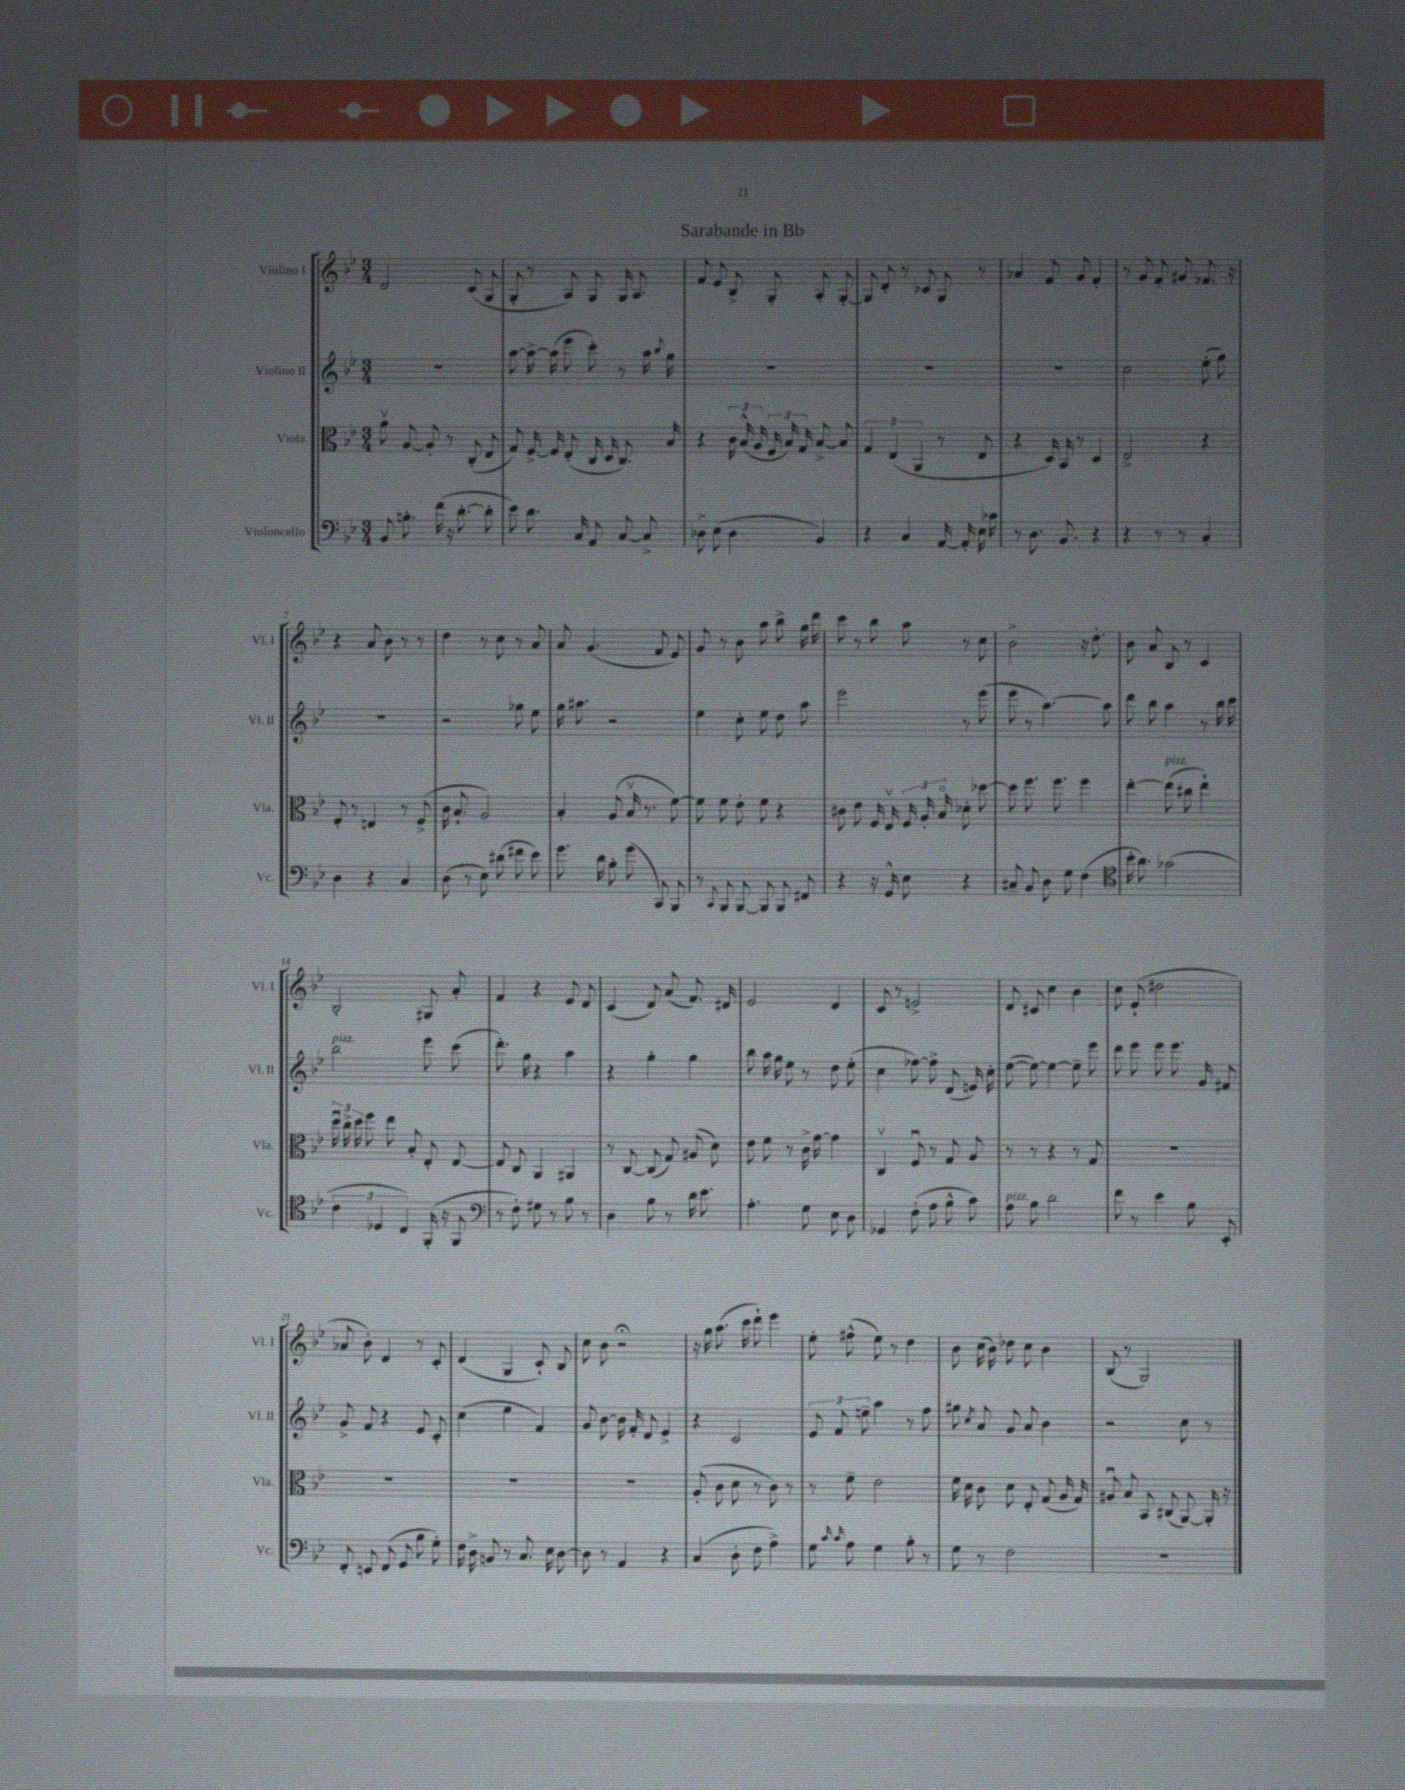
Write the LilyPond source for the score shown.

\header { title = "Sarabande in Bb" }
<<
\new StaffGroup <<
\new Staff = "s0" \with { instrumentName = "Violino I" shortInstrumentName = "Vl. I" } {
    \clef treble \key bes \major \numericTimeSignature \time 3/4
    \autoBeamOff d'2 c'8( g8 |
    g8-. r8 a8) g8 g16 a8. |
    f'8 ees'8 bes8-> g8-. a8-. g8~-. |
    g8 d'8-. r8 ces'8 g8 r8 |
    aes'4 f'8 g'8 f'4-. |
    r8 g'8 f'8-. gis'8 fes'8. r16 |
    r4 a'8 bes'8 r8 r8 |
    d''4 r8 c''8 r8 a'8 |
    a'8 g'4.( f'8 ees'8) |
    g'8 r8 bes'8 a''8 bes''8-> g''16 d'''16 |
    c'''8 r8 bes''8 a''8 r8 c''8 |
    bes'2-> r16 d''8.-. |
    bes'8 a'8 bes8 r8 c'4 |
    bes2-. gis8 a'8-. |
    f'4 r4 ees'8 d'8 |
    c'4( d'8) a'8( f'8.) dis'16 |
    ees'2 d'4 |
    c'8 r8 e'2-> |
    d'8 cis'8 c''4 bes'4 |
    c''8 ees'8-!( dis''2 |
    aes'8 bes'8-.) d'4 r8 c'8-. |
    d'4( g4 c'8-!) bes8 |
    c''8 bes'8 r2\fermata |
    r16 g''16 a''8.( c'''16 d'''8-!) ees'''4 |
    ees''8-. fis''8-^( ees''8) r8 d''4 |
    bes'8 c''16( bes'16) des''8 c''8 bes'4 |
    bes8( r8 g2) \bar "|." |
}
\new Staff = "s1" \with { instrumentName = "Violino II" shortInstrumentName = "Vl. II" } {
    \clef treble \key bes \major \numericTimeSignature \time 3/4
    \autoBeamOff R2. |
    a''8~ a''16~-> a''16( ees'''8 c'''8-.) r8 a''16 \appoggiatura { bes''8 } g''16 |
    R2. |
    R2. |
    R2. |
    c''2 ees''8-.( g''8) |
    R2. |
    r2 ges''8 ees''8 |
    g''16 ais''8. r2 |
    ees''4 c''8-. ees''8 d''8 a''8 |
    ees'''2 r8 ees'''8( |
    ees'''8 r8 a''4.~) a''8 |
    d'''8 bes''8 a''4 r8 bes''16 c'''16 |
    bes''2^\markup { \italic "pizz." } ees'''8 c'''8( |
    d'''8.-.) g''16 r4 a''4 |
    r4 g''4-. g''4 |
    bes''8 a''16 g''16 ees''8 r8 d''8 ees''8-.( |
    c''4 fes''8~) fes''8-> d'8( e'16) c''16-. |
    ees''8~( ees''8~) ees''4~ ees''8-- ees'''8 |
    d'''8 ees'''8 ees'''8 ees'''8. g'16 fis'8 |
    g'8-> f'8 r4 ees'8 c'8-. |
    c''4( ees''4 f'4) |
    g'8 bes'8~ bes'16 f'16-. d'8 ees'4-> |
    r4 c'2 |
    \tuplet 3/2 { ees'8 f'8 e''8-- } a''4 r8 f''8 |
    gis''8 \acciaccatura { c''8 } a'8 g'8 a'8 bes'4 |
    r2 c''8 r8 \bar "|." |
}
\new Staff = "s2" \with { instrumentName = "Viola" shortInstrumentName = "Vla." } {
    \clef alto \key bes \major \numericTimeSignature \time 3/4
    \autoBeamOff a'8\upbow a8~ a8-. r8 c8-.( ees8 |
    g8) f16~-> f16 ees8-.( c16 d16 c8.) bes16 |
    r4 \tuplet 3/2 { c'16 bes16-^( a16 } \tuplet 3/2 { f16 bes16) g16 } bes8~-> bes8 |
    \tuplet 3/2 { g4 ees4( a,4 } r8 ees8 |
    r4 d16) bes,16 r8 d4 |
    ees2-> r4 |
    f8-. r8 e4 r8 f8->( |
    c'16 bes8.-! a2) |
    bes4-. a8( bes16\upbow r8. f'8~) |
    f'8 f'8 ees'8-. f'8 r4 |
    cis'8 ees'8 f16 ees16\upbow \tuplet 3/2 { f16 a16-. bes16\flageolet } des'8-. des''8~ |
    des''8 f''8. f''8. f''4 |
    ees''4~-. ees''8^\markup { \italic "pizz." }( cis''8 ees''4-!) |
    \tuplet 3/2 { d''16\downbow c''16-> d''16 } f''8 ees''8 bes8-. ees8-. ees8~ |
    ees8 c8 a,4 ais,4 |
    r8 c8~ c8( g8) ais8( d'8) |
    ees'8 f'8 r8 c'16-> g'16~ g'4 |
    c4\upbow f8\downbow r8 g8 a8 |
    r8 r8 r4 r8 g8 |
    R2. |
    R2. |
    R2. |
    R2. |
    a8-.( c'8 d'8 r8 c'8) r8 |
    r8 f'8-- ees'2 |
    f'16 d'16 c'8 d'8 ees8-. g8( a16 g16) |
    ais8\downbow bes8 bes,8 cis8( a,8~) a,16-. r16 \bar "|." |
}
\new Staff = "s3" \with { instrumentName = "Violoncello" shortInstrumentName = "Vc." } {
    \clef bass \key bes \major \numericTimeSignature \time 3/4
    \autoBeamOff bes,8 b8.-. f'16( r16 d'8.~-. d'8-. |
    ees'8) d'8. c16 a,8 c8~ c8-> |
    des8-> ees8( des4 bes,4) |
    r4 c4 a,16~ a,16-. ees16 ces'16 |
    r8 d8. bes,8. r4 |
    r4 r8 r8 c4-. |
    d4 r4 c4 |
    d8( r8 ees8) dis'8( fis'8 ees'8) |
    g'8. d'16 bes8-. g'8( c,8) bes,,8 |
    r8 \appoggiatura { c,8 } bes,,8 bes,,8~ bes,,8 bes,,8 fis,8 |
    r4 r16 g,16-^ ees8 r4 |
    cis8-- bes,8 d8 g8 f4( |
    \clef tenor bes'16-. a'8.) ges'2( |
    \tuplet 3/2 { c'4 des4 c4) } f,16-.( r16 f,8 |
    \clef bass r8 f8-.) gis8 r8 bes8 r8 |
    d4 bes8 r8 d'16 ees'8. |
    a4.-. g8 ees8 d8 |
    ges,4 f8-.( a8 bes8-^ c'8) |
    a8^\markup { \italic "pizz." } bes8 d'2 |
    f'8 r8 ees'4 bes8 ees,8-. |
    f,8-. e,8 f,8( g,8 bes8 g8-.) |
    f16 d16-> b,8 r8 c8. ees16 d8~ |
    d8 r8 a,4 r4 |
    c4( d8-. f8 a4->) |
    g8 \grace { c'16 c'16 } a8 g4 bes8-. r8 |
    g8 r8 f2 |
    R2. \bar "|." |
}
>>
>>
